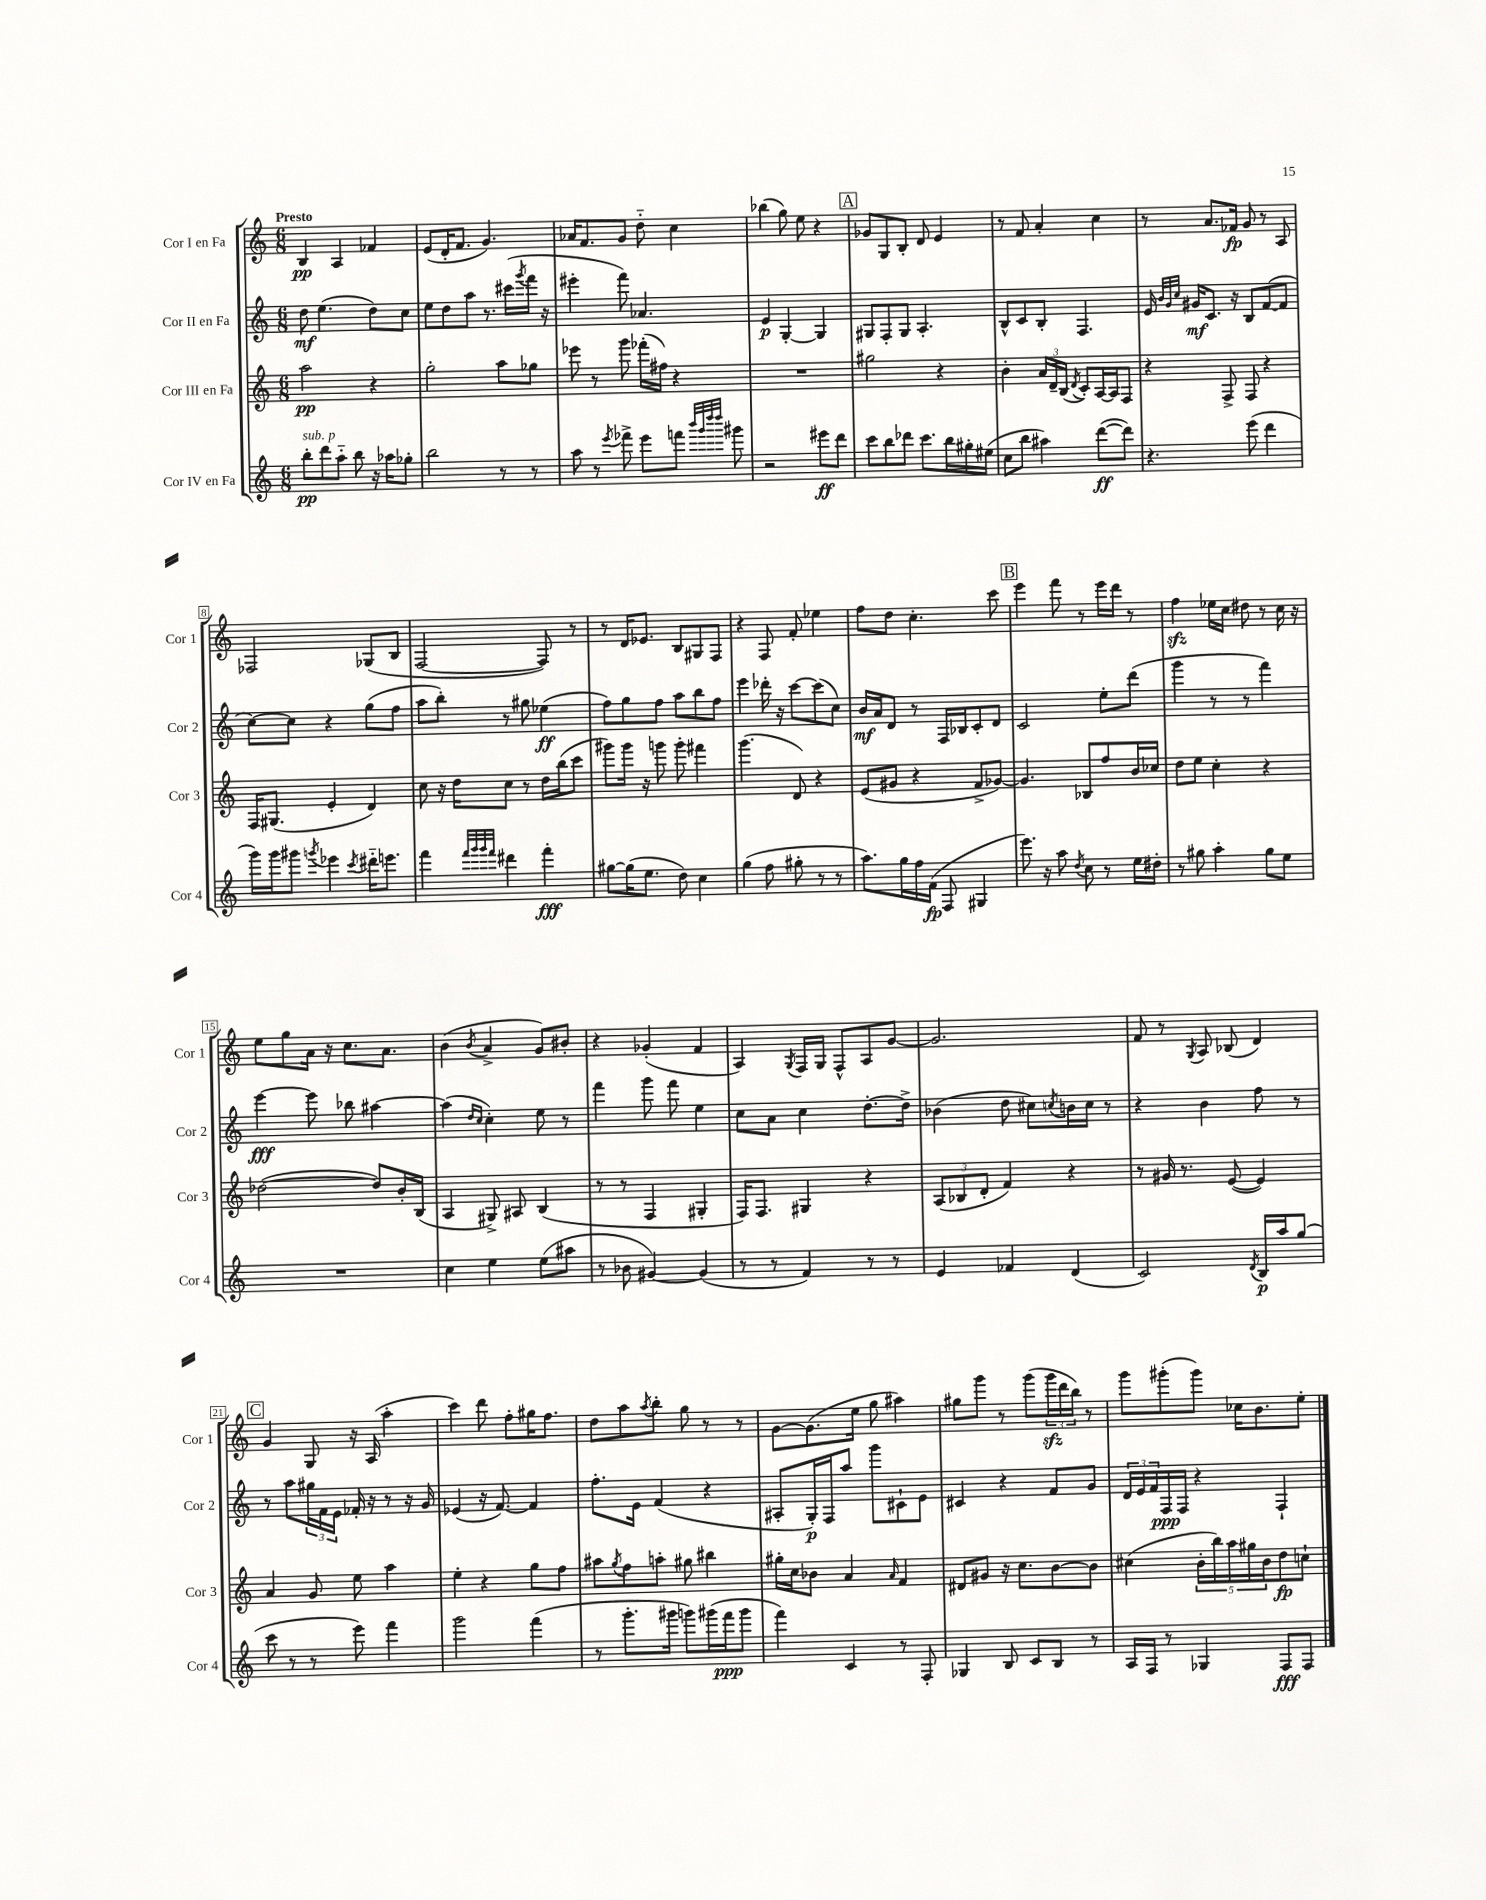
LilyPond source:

<<
\new StaffGroup <<
\new Staff = "s0" \with { instrumentName = "Cor I en Fa" shortInstrumentName = "Cor 1" } {
    \clef treble \key c \major \numericTimeSignature \time 6/8 \tempo "Presto"
    b4\pp a4 fes'4 |
    e'8( d'16-. f'8. g'4.) |
    aes'16 f'8. g'8 d''8-_ c''4 |
    bes''4( g''8) e''8 r4 |
    \mark \markup { \box "A" } ges'8 g8 b8-. d'8 e'4 |
    r8 f'8 a'4-. c''4 |
    r8 a'8. fes'16\fp g'8 r8 a8 |
    fes2 ges8( b8 |
    f2~ f8) r8 |
    r8 d'16 ees'8. b8 gis8 f8 |
    r4 f8 f'8-. ees''4 |
    f''8 d''8 c''4.-. c'''8 |
    \mark \markup { \box "B" } e'''4 f'''8 r8 e'''16 d'''16 r8 |
    f''4\sfz ees''16 c''16 dis''8 r8 c''16 r16 |
    e''8 g''8 a'16 r16 c''8. a'8. |
    b'4( \acciaccatura { b'8 } a'4-> g'8) bis'8-. |
    r4 ges'4-.( f'4 |
    a4) \acciaccatura { g8 } f16 g16 f8-^ a8 g'8~ |
    g'2. |
    f'8 r8 \acciaccatura { g8 } a8 bes8( d'4) |
    \mark \markup { \box "C" } g'4 g8 r16 a16( a''4-. |
    c'''4) d'''8 f''8-. gis''16 f''8. |
    d''8 a''8 \acciaccatura { a''8 } b''8-. g''8 r8 r8 |
    g'8~ g'8.( e''16 g''8 ais''4) |
    gis''8 g'''8 r8 g'''8( \tuplet 3/2 { g'''16\sfz d'''16 b''16) } r8 |
    g'''8 gis'''8-.( gis'''8) ces''16 b'8. e''8-. \bar "|." |
}
\new Staff = "s1" \with { instrumentName = "Cor II en Fa" shortInstrumentName = "Cor 2" } {
    \clef treble \key c \major \numericTimeSignature \time 6/8
    d''8\mf e''4.( d''8) c''8 |
    e''8 d''8 a''8 r8. cis'''16( \acciaccatura { g'''8 } f'''16 r16 |
    eis'''4-. f'''8) aes'4. |
    e'4\p g4~-. g4 |
    \mark \markup { \box "A" } gis8 f8-. gis8 a4.-. |
    b8-^ c'8 b8-. f4. |
    e'16 \grace { b'32 g'32 c''32 } gis'16\mf c'8. r16 b8 f'8~( f'8 |
    c''8~) c''8 r4 g''8( f''8 |
    a''8 b''8-.) r8 gis''8 ees''4\ff( |
    f''8) g''8 f''8 a''8 b''8 f''8 |
    e'''4 des'''16-. r16 c'''8~ c'''8( c''8) |
    b'16\mf a'16 d'8 r8 f16 bes16 c'8-. d'8 |
    \mark \markup { \box "B" } c'2 e''8-. d'''8( |
    g'''4 r8 r8 f'''4) |
    e'''4~\fff e'''8 bes''8 ais''4~ |
    ais''4( \grace { d''16 c''16 } c''4-.) e''8 r8 |
    f'''4 g'''8 f'''8 e''4 |
    c''8 a'8 c''4 d''8.~-. d''16-> |
    bes'4( d''8 cis''8) \acciaccatura { c''8 } b'16 c''16 r8 |
    r4 b'4 f''8 r8 |
    \mark \markup { \box "C" } r8 a''8 \tuplet 3/2 { gis''16 f'16 e'16 } fes'16-. r16 r8 r16 g'16 |
    ees'4( r16 f'8.~) f'4 |
    f''8.-. e'16 f'4( r4 |
    ais8-. g16-.\p) f16 a''8 g'''8 cis'8-! e'8 |
    cis'4 r4 f'8 g'8 |
    \tuplet 3/2 { d'16 e'16 f'16 } f16\ppp f16 r4 f4-! \bar "|." |
}
\new Staff = "s2" \with { instrumentName = "Cor III en Fa" shortInstrumentName = "Cor 3" } {
    \clef treble \key c \major \numericTimeSignature \time 6/8
    a''2\pp r4 |
    g''2-. a''8 ges''8 |
    ees'''8 r8 g'''8 fes'''16-.( fis''16) r4 |
    R2. |
    \mark \markup { \box "A" } gis''2 r4 |
    b'4-. \tuplet 3/2 { a'16 d'16-- b16( } \acciaccatura { d'8 } c'8-.) a16~ a16 f8 |
    r4 f8-> f8 r4 |
    f16 gis8.( e'4-. d'4) |
    c''8 r16 d''16 c''8 r8 d''16 b''16( c'''8 |
    gis'''8) gis'''16 r16 g'''8 g'''8-. fis'''4 |
    g'''4.( d'8) r4 |
    e'8( gis'8 r4 f'8-> ges'8~) |
    \mark \markup { \box "B" } ges'4. bes8 f''8 b'16 ces''16 |
    d''8 e''8 c''4-. r4 |
    des''2~( des''8) b'16-. b16( |
    a4 gis8->) ais8 b4( |
    r8 r8 f4 gis4-. |
    f16) f8. gis4 r4 |
    \tuplet 3/2 { a8( bes8 d'8-. } f'4) r4 |
    r8 gis'16 r8. e'8~( e'4) |
    \mark \markup { \box "C" } a'4 g'8 e''8 a''4 |
    e''4-. r4 g''8 f''8 |
    ais''8 \acciaccatura { g''8 } f''8 a''8-. gis''8 bis''4 |
    gis''16-. c''16 bes'8 a'4 \grace { a'16 } f'4 |
    dis'8 gis'8 r16 c''8. b'8~ b'8 |
    cis''4( \tuplet 5/4 { b'16-. b''16) a''16 gis''16 b'16 } d''8\fp c''8-! \bar "|." |
}
\new Staff = "s3" \with { instrumentName = "Cor IV en Fa" shortInstrumentName = "Cor 4" } {
    \clef treble \key c \major \numericTimeSignature \time 6/8
    b''8-.\pp^\markup { \italic "sub. p" } d'''8 a''8-_ b''8 r16 aes''16 ges''8-. |
    b''2 r8 r8 |
    a''8 r8 \acciaccatura { e'''8 } fes'''8-> e'''8 f'''8 \grace { b'''32 g'''32 d''''32 d''''32 } gis'''8 |
    r2 eis'''8\ff d'''8 |
    \mark \markup { \box "A" } c'''8 b''8 des'''8 c'''8. b''16 gis''16-. eis''16( |
    c''8 b''8 ais''4) d'''8~\ff( d'''8) |
    r4. e'''8( d'''4 |
    g'''16) g'''16 gis'''8 \acciaccatura { g'''8 } ees'''4 \acciaccatura { c'''8 } dis'''16-_ e'''8. |
    f'''4 \grace { f'''32 g'''32 g'''32 f'''32 } dis'''4 f'''4-.\fff |
    gis''8~ gis''16( e''8. d''8) c''4 |
    g''4( f''8 gis''8-. r8 r8 |
    a''8.) g''16 f''16 f'16\fp( f8 gis4 |
    \mark \markup { \box "B" } e'''8.) r16 a''8 \acciaccatura { d''8 } c''8 r8 e''16 dis''16-. |
    r8 gis''8 a''4-. gis''8 e''8 |
    R2. |
    c''4 e''4 e''8( ais''8 |
    r8 bes'8 gis'4~) gis'4( |
    r8 r8 f'4) r8 r8 |
    e'4 fes'4 d'4( |
    c'2) \acciaccatura { d'8 } b16\p a''16 g''8( |
    \mark \markup { \box "C" } c'''8 r8 r8 e'''8) f'''4 |
    g'''2 f'''4( |
    r8 g'''8.-. gis'''16 g'''8) gis'''16( f'''16\ppp gis'''8 |
    f'''4) c'4 r8 f8-. |
    ges4 b8 c'8 b8 r8 |
    a16 f16 r8 ges4 f8\fff f8 \bar "|." |
}
>>
>>
\layout { \context { \Score \override BarNumber.stencil = #(make-stencil-boxer 0.1 0.3 ly:text-interface::print) } }
